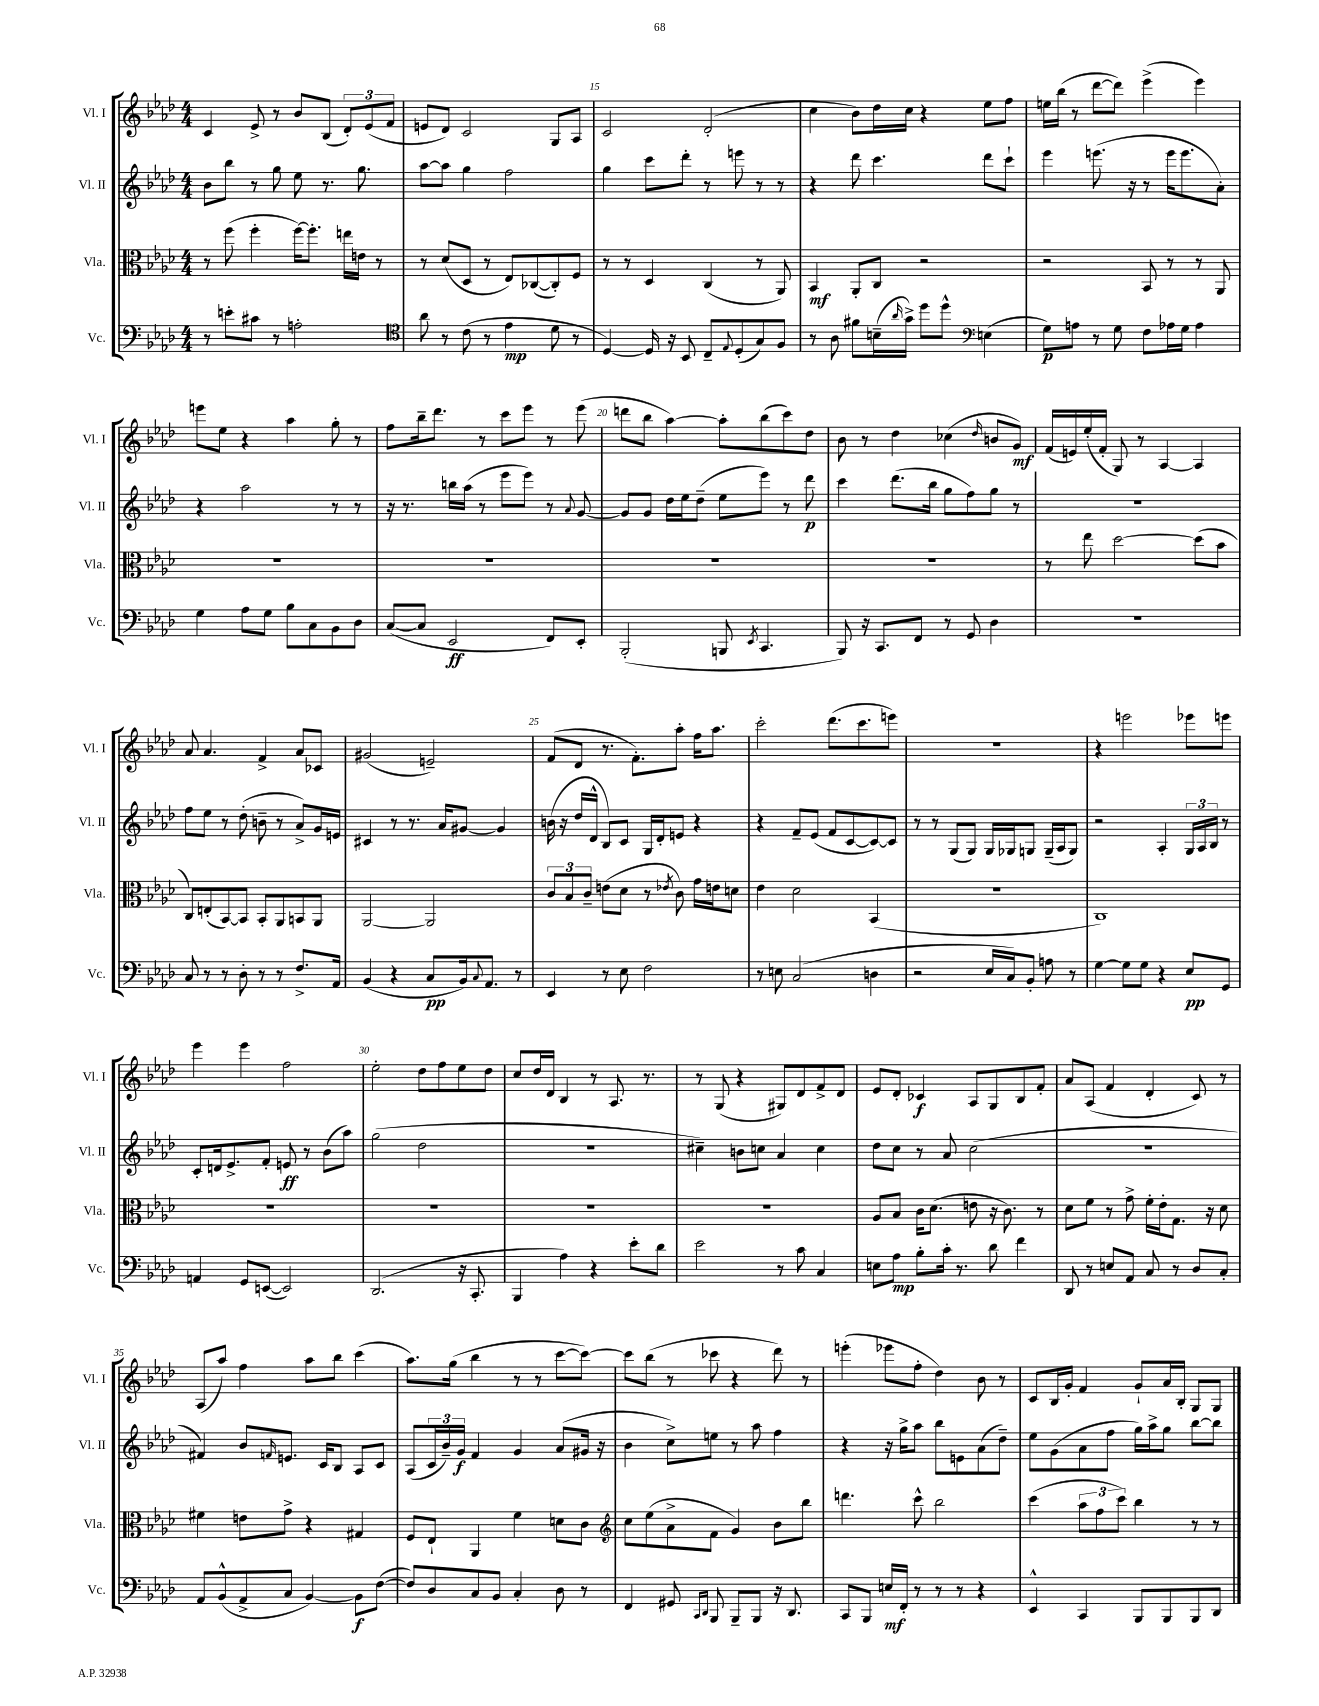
<<
\new StaffGroup <<
\new Staff = "s0" \with { instrumentName = "Vl. I" shortInstrumentName = "Vl. I" } {
    \clef treble \key aes \major \numericTimeSignature \time 4/4
    c'4 ees'8-> r8 bes'8 bes8( \tuplet 3/2 { des'8-.) ees'8( f'8 } |
    e'8 des'8) c'2 g8 aes8 |
    c'2 des'2-.( |
    c''4 bes'8) des''16 c''16 r4 ees''8 f''8 |
    e''16 bes''16( r8 des'''8~ des'''8) ees'''4->( ees'''4) |
    e'''8 ees''8 r4 aes''4 g''8-. r8 |
    f''8 bes''16-- des'''8. r8 c'''8 ees'''8 r8 ees'''8( |
    d'''8 bes''8 aes''4~) aes''8-. bes''8( c'''8) des''8 |
    bes'8 r8 des''4 ces''4( \grace { des''16 } b'8 g'8\mf) |
    f'16( e'16) ees''16-.( f'16-. g8) r8 aes4~ aes4 |
    aes'8 aes'4. f'4-> aes'8 ces'8 |
    gis'2( e'2--) |
    f'8( des'8 r8. f'8.-.) aes''8-. f''16 aes''8. |
    c'''2-. des'''8.( c'''8. e'''8) |
    r1 |
    r4 e'''2 ees'''8 e'''8 |
    ees'''4 ees'''4 f''2 |
    ees''2-. des''8 f''8 ees''8 des''8 |
    c''8 des''16 des'16 bes4 r8 aes8. r8. |
    r8 g8( r4 gis8) des'8 f'8-> des'8 |
    ees'8 des'8-. ces'4\f aes8 g8 bes8 f'8-. |
    aes'8 aes8( f'4 des'4-. c'8) r8 |
    aes8( aes''8) f''4 aes''8 bes''8 c'''4( |
    aes''8.) g''16( bes''4 r8 r8 c'''8~ c'''8~) |
    c'''8 bes''8( r8 ces'''8 r4 des'''8) r8 |
    e'''4-.( ees'''8 f''8-. des''4) bes'8 r8 |
    c'8 bes16 g'16-. f'4 g'8-! aes'16 bes16-. g8 g8 \bar "|." |
}
\new Staff = "s1" \with { instrumentName = "Vl. II" shortInstrumentName = "Vl. II" } {
    \clef treble \key aes \major \numericTimeSignature \time 4/4
    bes'8 bes''8 r8 g''8 ees''8 r8. g''8. |
    aes''8~ aes''8 g''4 f''2 |
    g''4 c'''8 des'''8-. r8 e'''8 r8 r8 |
    r4 des'''8 c'''4. des'''8 c'''8-! |
    ees'''4 e'''8.( r16 r8 e'''16 e'''8. aes'8-.) |
    r4 aes''2 r8 r8 |
    r16 r8. b''16 aes''16( r8 ees'''8 ees'''8) r8 \appoggiatura { aes'8 } g'8~ |
    g'8 g'8 des''16 ees''16 des''8--( ees''8 ees'''8) r8 des'''8\p |
    c'''4 des'''8.( bes''16 g''8 f''8) g''8 r8 |
    r1 |
    f''8 ees''8 r8 des''8-.( b'8-- r8 aes'8->) g'16 e'16 |
    cis'4 r8 r8. aes'16 gis'8~ gis'4 |
    b'16( r16 des''16 des'16-^ bes8) c'8 g16 des'16-. e'8 r4 |
    r4 f'8-- ees'8( f'8 c'8~ c'8~) c'8 |
    r8 r8 g8( g8) g16 ges16 g8 g16--( aes16 g8) |
    r2 aes4-. \tuplet 3/2 { g16 aes16 bes16 } r8 |
    c'8-. d'16 ees'8.-> f'8-. e'8\ff r8 bes'8( aes''8) |
    g''2( des''2 |
    R1 |
    cis''4--) b'8 c''8 aes'4 c''4 |
    des''8 c''8 r8 aes'8 c''2( |
    R1 |
    fis'4) bes'8 \grace { f'16 } e'8. c'16 bes8 aes8 c'8 |
    aes8( \tuplet 3/2 { c'16 bes'16--) g'16\f } f'4 g'4 aes'8( gis'16 r16 |
    bes'4 c''8->) e''8 r8 aes''8 f''4 |
    r4 r16 g''16-> aes''8 bes''8 e'8 aes'8( des''8--) |
    ees''8 g'8( aes'8 f''8 g''16) aes''16-> g''8 bes''8~ bes''8 \bar "|." |
}
\new Staff = "s2" \with { instrumentName = "Vla." shortInstrumentName = "Vla." } {
    \clef alto \key aes \major \numericTimeSignature \time 4/4
    r8 f''8( f''4-. f''16~) f''8.-. e''16 e'16 r8 |
    r8 des'8( des8 r8 ees8) ces8~( ces8-.) f8 |
    r8 r8 des4 c4( r8 aes,8) |
    bes,4\mf aes,8-. c8 r2 |
    r2 bes,8 r8 r8 aes,8 |
    R1 |
    R1 |
    R1 |
    R1 |
    r8 ees''8 des''2~ des''8( bes'8 |
    c8) e8-.( bes,8~) bes,8 bes,8-. aes,8 b,8 aes,8 |
    aes,2~ aes,2 |
    \tuplet 3/2 { c'8 bes8 c'8-- } e'8( des'8 r8 \acciaccatura { ees'8 } c'8) g'16 e'16 d'8 |
    ees'4 des'2 bes,4( |
    R1 |
    c1) |
    R1 |
    R1 |
    R1 |
    R1 |
    aes8 bes8 c'16 des'8.( e'8 r16 c'8.) r8 |
    des'8 f'8 r8 g'8-> f'16-. ees'16-. g8. r16 des'8 |
    fis'4 e'8 g'8-> r4 gis4 |
    f8 ees8-! aes,4 f'4 d'8 c'8 |
    \clef treble c''8 ees''8( aes'8-> f'8 g'4) bes'8 bes''8 |
    d'''4. c'''8-^ bes''2 |
    c'''4( \tuplet 3/2 { aes''8 f''8 c'''8) } bes''4 r8 r8 \bar "|." |
}
\new Staff = "s3" \with { instrumentName = "Vc." shortInstrumentName = "Vc." } {
    \clef bass \key aes \major \numericTimeSignature \time 4/4
    r8 e'8-. cis'8 r8 a2-. |
    \clef tenor aes'8 r8 c'8( r8 ees'4\mp des'8 r8 |
    des4~) des16 r16 bes,8 c8-- \appoggiatura { ees8 } des8-.( g8) f8 |
    r8 aes8 fis'8 b16--( \grace { aes'16 } g'16->) des''8 des''8-^ \clef bass e4( |
    g8\p) a8 r8 g8 f8 aes16 g16 aes4 |
    g4 aes8 g8 bes8 c8 bes,8 des8 |
    c8~( c8 ees,2\ff f,8) ees,8-. |
    bes,,2-.( b,,8 \acciaccatura { ees,8 } c,4. |
    bes,,8) r16 c,8. f,8 r8 g,8 des4 |
    R1 |
    c8 r8 r8 des8-. r8 r8 f8.-> aes,16 |
    bes,4( r4 c8\pp bes,16) \appoggiatura { c8 } aes,8. r8 |
    ees,4 r8 ees8 f2 |
    r8 e8 c2( d4 |
    r2 ees16 c16) bes,8-. a8 r8 |
    g4~ g8 g8 r4 ees8\pp g,8 |
    a,4 g,8 e,8~( e,2) |
    des,2.( r16 c,8.-. |
    bes,,4 aes4) r4 ees'8-. des'8 |
    ees'2 r8 c'8 c4 |
    e8 aes8\mp bes8-. c'16-. r8. des'8 f'4 |
    des,8 r8 e8 aes,8 c8 r8 des8 c8-. |
    aes,8 bes,8-^( aes,8-> c8 bes,4~) bes,8\f f8~( |
    f8) des8 c8 bes,8 c4-. des8 r8 |
    f,4 gis,8 \grace { c,16 des,16 } bes,,8 bes,,8-- bes,,8 r16 des,8. |
    c,8 bes,,8 e16\mf f,16-. r8 r8 r8 r4 |
    ees,4-^ c,4 bes,,8 bes,,8 bes,,8 des,8 \bar "|." |
}
>>
>>
\layout { \context { \Score currentBarNumber = #13 \override BarNumber.break-visibility = ##(#f #t #t) barNumberVisibility = #(every-nth-bar-number-visible 5) } }
